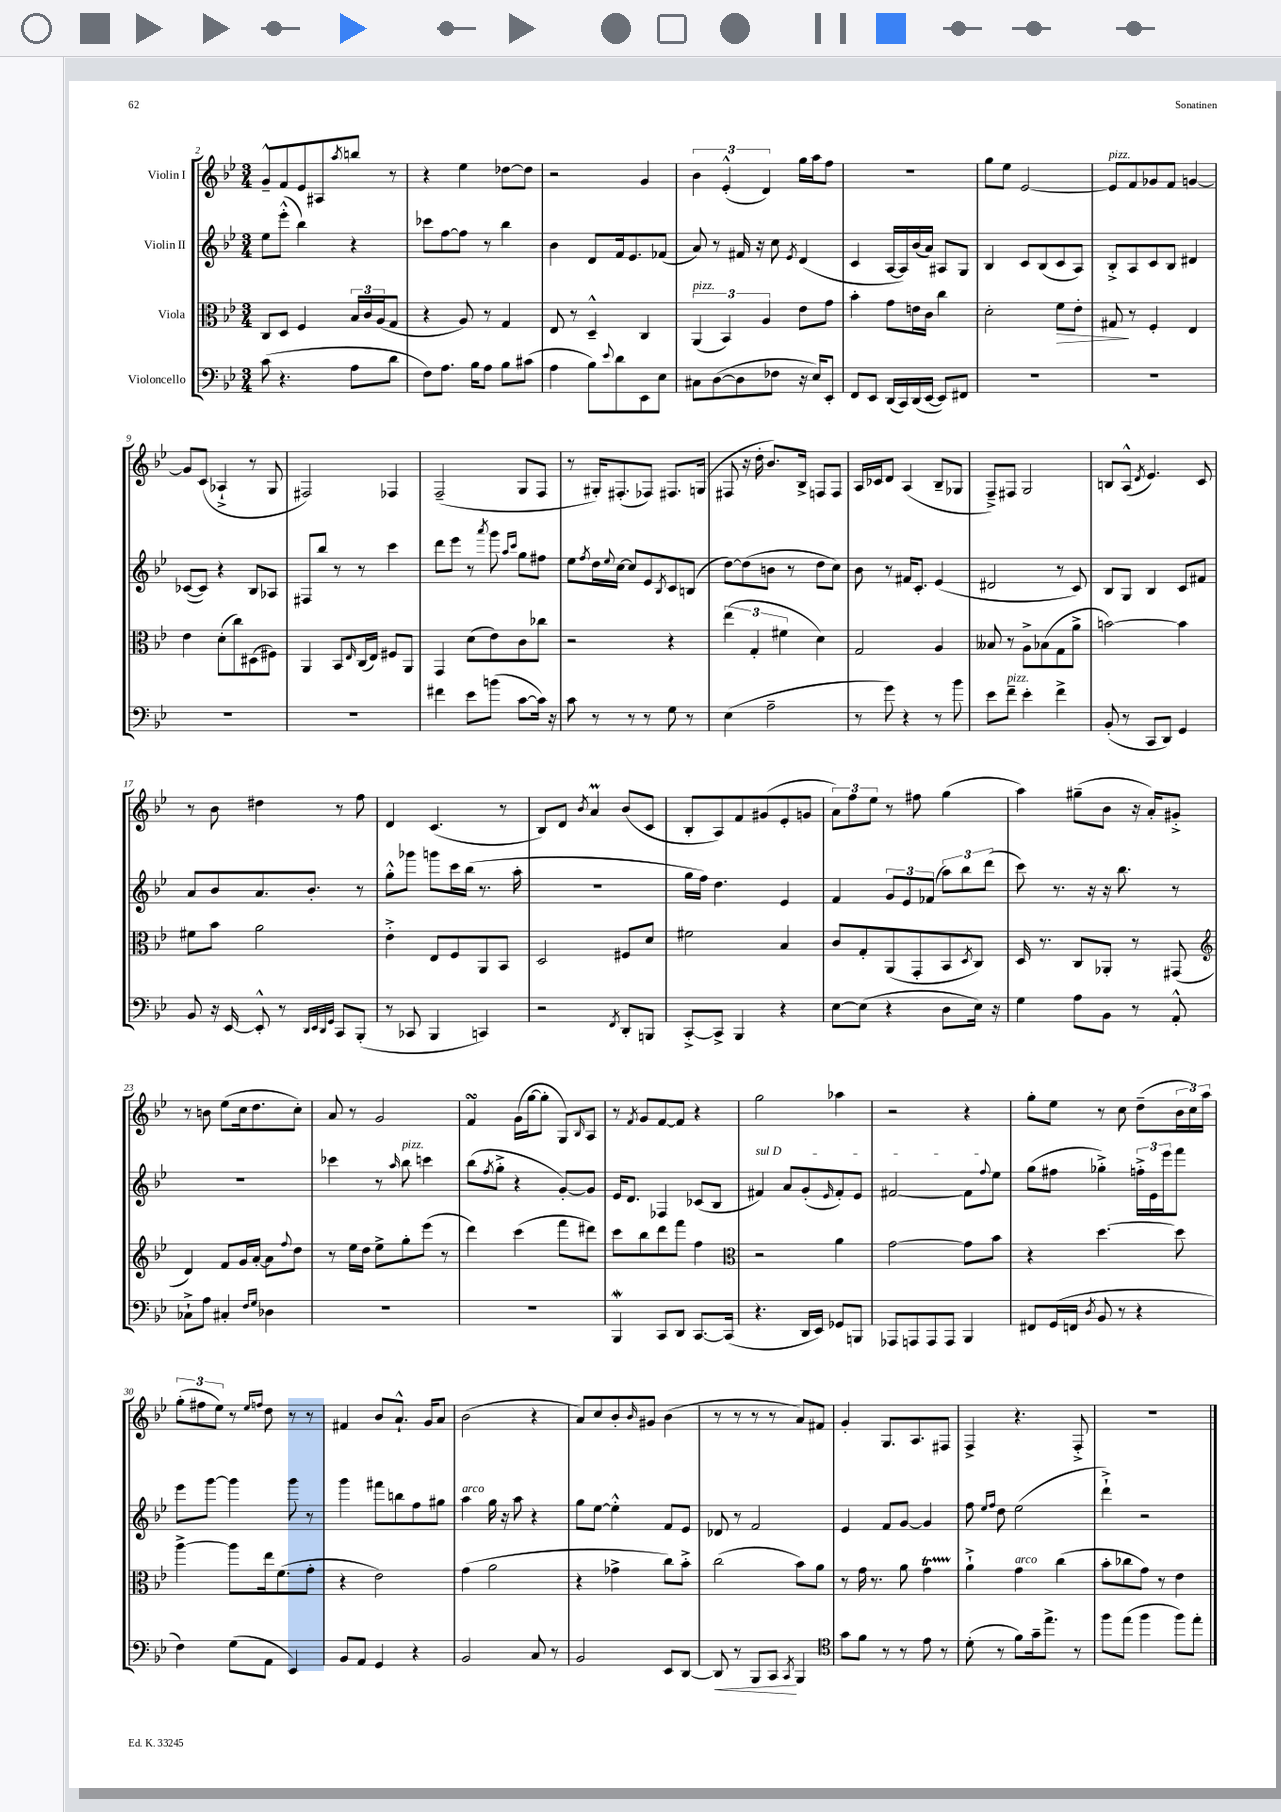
<<
\new StaffGroup <<
\new Staff = "s0" \with { instrumentName = "Violin I" } {
    \clef treble \key bes \major \numericTimeSignature \time 3/4
    g'8---^ f'8 ees'8 ais8 \acciaccatura { a''8 } b''8 r8 |
    r4 ees''4 des''8~ des''8 |
    r2 g'4 |
    \tuplet 3/2 { bes'4 ees'4-.-^( d'4) } g''16 a''16 f''8 |
    R2. |
    g''8 ees''8 ees'2~ |
    ees'8^\markup { \italic "pizz." } f'8 ges'8 f'8 g'4~ |
    g'8 c'8( aes4-!-> r8 g8 |
    fis2) fes4 |
    f2--( g8 f8 |
    r8 gis16-.) fis8.-.( fes8) fis8. g16( |
    fis8 r16 d''16-. bes'8.) bes16-> f8 f8 |
    a16 ces'16 d'8 a4( bes8-- ges8 |
    f8--->) fis8 g2 |
    b8 a8-^( \acciaccatura { d'8 } ees'4.) c'8 |
    r8 bes'8 dis''4 r8 f''8 |
    d'4 c'4.( r8 |
    bes8) d'8 \acciaccatura { bes'8 } a'4\prall bes'8( c'8 |
    bes8-. a8) f'8 gis'8( ees'8-. g'8 |
    \tuplet 3/2 { a'8) f''8 ees''8 } r8 fis''8 g''4( |
    a''4) gis''8--( bes'8 r16 a'16-.) gis'8-.-> |
    r8 b'8 ees''8( c''16 d''8. c''8-.) |
    a'8 r8 g'2 |
    f'4\turn g'16( g''16~ g''8-. g8) \grace { bes16 } a8 |
    r8 \acciaccatura { f'8 } g'8 f'8~ f'8 r4 |
    g''2 aes''4 |
    r2 r4 |
    g''8-. ees''8 r8 c''8 d''8--( \tuplet 3/2 { bes'16 c''16) a''16 } |
    \tuplet 3/2 { g''8-.( fis''8 ees''8) } r8 \grace { ees''16 f''16 } d''8 r8 r8 |
    fis'4 bes'8 a'8.-!-^ g'16 a'8 |
    bes'2( r4 |
    a'8) c''8 bes'8-. \grace { bes'16 } gis'8 bes'4( |
    r8 r8 r8 r8 a'8) fis'8 |
    g'4-. g8. a8. fis8 |
    f4-> r4. f8-.-> |
    r2. \bar "|." |
}
\new Staff = "s1" \with { instrumentName = "Violin II" } {
    \clef treble \key bes \major \numericTimeSignature \time 3/4
    ees''8 ees'''8-.-^( bes''4) r4 |
    ces'''8 f''8~ f''8 r8 bes''4 |
    bes'4 d'8 f'16 ees'8. fes'8( |
    a'8) r8 fis'16 r16 c''8 \acciaccatura { ees'8 } d'4( |
    c'4 a16~ a16) bes'16( a'16) ais8 g8 |
    bes4 c'8 bes8( c'8 a8) |
    bes8-.-> a8 c'8 bes8 dis'4 |
    ces'8~( ces'8) r4 bes8 aes8 |
    fis8 bes''8 r8 r8 c'''4 |
    d'''8 ees'''8 r8 \acciaccatura { a'''8 } g'''8 \grace { a''16 c'''16 } g''8 fis''8 |
    ees''8 \acciaccatura { f''8 } d''16 \appoggiatura { ees''8 } c''16~ c''8 ees'8 \acciaccatura { bes8 } c'8 b8( |
    d''8~) d''8( b'8 r8 d''8 c''8) |
    bes'8 r8 fis'16 c'8.-. ees'4( |
    dis'2 r8 c'8) |
    bes8 g8 bes4 c'8 fis'8 |
    a'8 bes'8 a'8. bes'8.-. r8 |
    g''8-.-^ ges'''8 g'''8 c'''16 bes''16( r8. a''16-. |
    R2. |
    g''16 f''16) d''4. ees'4 |
    f'4 \tuplet 3/2 { g'8 ees'8 fes'8( } \tuplet 3/2 { a''8) bes''8 d'''8( } |
    c'''8) r8. r16 r16 bes''8. r8 |
    R2. |
    ces'''4 r8 \grace { a''16 } bes''8^\markup { \italic "pizz." } c'''4 |
    bes''8( \acciaccatura { f''8 } g''8-.-> r4 g'8~-.) g'8 |
    ees'16 d'8. fes4 ces'8( bes8 |
    \once \override TextSpanner.bound-details.left.text = \markup { \italic "sul D" } fis'4\startTextSpan) a'8 g'8-.( \grace { ees'16 } fis'8-.) ees'8 |
    fis'2~ fis'8 \appoggiatura { f''8 } ees''8\stopTextSpan |
    g''8( fis''8 ges''4-.->) \tuplet 3/2 { f''16-.-> ees'16 ees'''16 } f'''8 |
    ees'''8 g'''8~ g'''4 g'''8 r8 |
    g'''4 fis'''8 b''8 f''8 gis''8 |
    a''4^\markup { \italic "arco" } g''16 r16 a''8 r4 |
    g''8 ees''8~ ees''4-.-^ f'8 ees'8 |
    des'8 r8 f'2 |
    ees'4 f'8 g'8~ g'4 |
    f''8 \grace { ees''16 f''16 } d''8 ees''2( |
    d'''4-!->) r2 \bar "|." |
}
\new Staff = "s2" \with { instrumentName = "Viola" } {
    \clef alto \key bes \major \numericTimeSignature \time 3/4
    c8 d8 f4 \tuplet 3/2 { bes16 c'16 a16( } g8 |
    r4 a8) r8 g4 |
    ees8 r8 d4---^ c4 |
    \tuplet 3/2 { a,4^\markup { \italic "pizz." }( bes,4) a4 } ees'8 g'8 |
    bes'4-. g'8 e'16 c'16 c''4 |
    d'2-. f'8\> ees'8-. |
    gis8\! r8 f4-. ees4 |
    ees'4 d'8-.( c''8) dis8( fis8) |
    a,4 bes,8 \grace { ees16 } c16( ees16) fis8 a,8 |
    g,4 d'8( ees'8) c'8 ces''8 |
    r2 r4 |
    \tuplet 3/2 { ees''4( g4-. fis'4 } d'4) |
    g2 a4 |
    beses8 r8 a8-> bes8( g8 a'8-> |
    b'2~) b'4 |
    fis'8 bes'8 a'2 |
    ees'4-.-> ees8 f8 a,8 bes,8 |
    d2 fis8 d'8 |
    fis'2 bes4 |
    c'8 g8-. a,8( g,8-. bes,8 \acciaccatura { d8 } c8) |
    d16 r8. c8 aes,8-. r8 gis,8( |
    \clef treble d'4) f'8 g'16 a'16~-. a'8 \appoggiatura { f''8 } d''8 |
    r8 ees''16 d''16 ees''8-> g''8-. ees'''8( r8 |
    d'''4) c'''4( f'''8 dis'''8) |
    c'''8 bes''8 d'''8 f'''8 f''4 |
    \clef alto r2 a'4 |
    g'2~ g'8 bes'8 |
    r4 d''4.~ d''8 |
    a''4~-> a''8 ees''16 f'8.( g'8-. |
    r4 ees'2) |
    g'4( a'2 |
    r4 ges'4-> c''8) bes'8-.-> |
    c''2( bes'8) a'8 |
    r8 g'16 r8. a'8 g'4\startTrillSpan |
    a'4-!->\stopTrillSpan g'4^\markup { \italic "arco" } c''4( |
    bes'8-. ces''8 g'8) r8 ees'4 \bar "|." |
}
\new Staff = "s3" \with { instrumentName = "Violoncello" } {
    \clef bass \key bes \major \numericTimeSignature \time 3/4
    c'8( r4. a8 d'8 |
    f8) a8. bes16 a8 bes8 cis'8( |
    a4 bes8) \appoggiatura { ees'8 } d'8 ees,8 ees8 |
    cis8 d8~( d8 fes8 r16 ees16) ees,8-. |
    f,8 ees,8 d,16( c,16) d,16( ees,16~ ees,8) fis,8 |
    R2. |
    R2. |
    R2. |
    R2. |
    fis'4 ees'8 b'8( c'8~ c'16) r16 |
    c'8 r8 r8 r8 g8 r8 |
    ees4( a2-- |
    r8 g'8) r4 r8 bes'8 |
    ees'8 f'8--^\markup { \italic "pizz." } ees'4-. f'4-> |
    bes,8-.( r8 c,8 d,8) g,4 |
    bes,8 r16 ees,16~ ees,8-.-^ r8 \grace { d,32 ees,32 d,32 g,32 } c,8 bes,,8-.( |
    r8 ces,8 bes,,4 c,4) |
    r2 \acciaccatura { f,8 } d,8-. b,,8 |
    c,8~-.-> c,8-> bes,,4 r4 |
    ees8~ ees8( r4 d8 ees16) r16 |
    g4 a8 bes,8 r8 a,8-.-^ |
    ces8-!-> a8 cis4-. \grace { f16 g16 } des4 |
    R2. |
    R2. |
    bes,,4\mordent c,8 d,8 c,8.~ c,16( |
    r4. d,16 ees,16) ges,8 b,,8 |
    aes,,8 a,,8 a,,8 a,,8 bes,,4 |
    fis,8 g,16( f,16 \acciaccatura { d8 } bes,8 r8 r4 |
    f4) g8( a,8 ees,4) |
    bes,8 a,8 g,4 r4 |
    bes,2 c8 r8 |
    bes,2 ees,8 d,8~ |
    d,8\< r8 bes,,8 c,8\! \acciaccatura { c,8 } bes,,4 |
    \clef tenor g'8 f'8 r8 r8 ees'8 r8 |
    d'8-.( r8 f'8) g'16-- ees''8.-> r8 |
    f''8 ees''8( f''4 f''8) ees''8-. \bar "|." |
}
>>
>>
\layout { \context { \Score currentBarNumber = #2 } }
